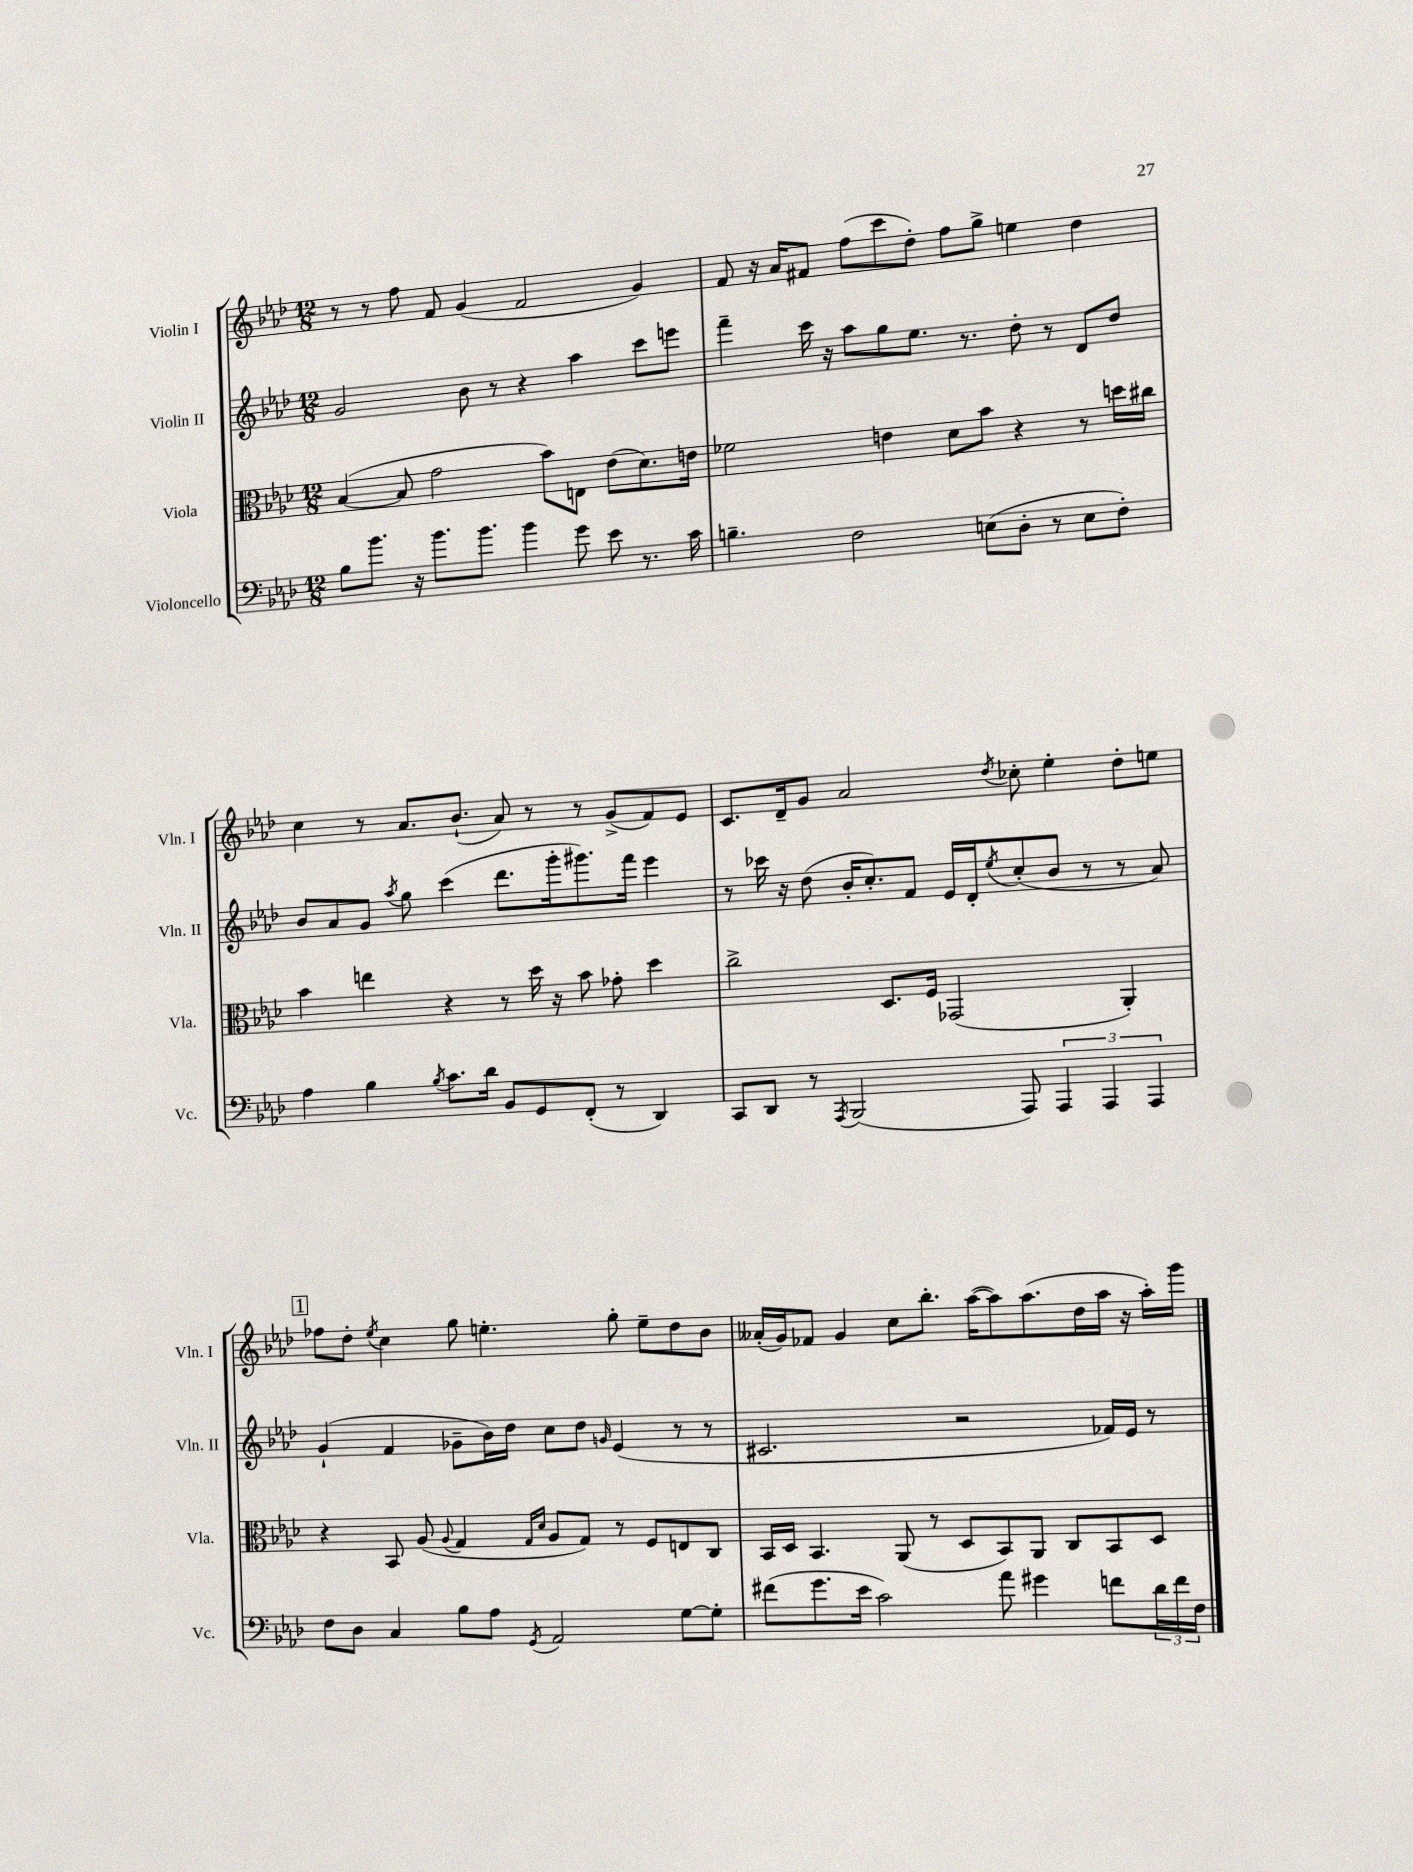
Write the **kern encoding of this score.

**kern	**kern	**kern	**kern
*staff4	*staff3	*staff2	*staff1
*clefF4	*clefC3	*clefG2	*clefG2
*k[b-e-a-d-]	*k[b-e-a-d-]	*k[b-e-a-d-]	*k[b-e-a-d-]
*M12/8	*M12/8	*M12/8	*M12/8
8B-\L	([4B-/	2g/	8r
8.b-\J	.	.	8r
.	8B-/]	.	8ff\
16r	.	.	.
8.b-\L	2g\	.	8f/
.	.	8b-\	(4g/
8.b-\J	.	.	.
.	.	8r	.
4b-\	.	4r	2f/
.	8b-\L)	.	.
8g\	8E\J	4aa-\	.
8e-\	(8e-\L	.	.
8.r	8.d-\)	8ccc\L	4g/)
.	.	8eee\J	.
16c\	16e\Jk	.	.
=	=	=	=
4.B~\	2f-\	4fff~\	8f/
.	.	.	16r
.	.	.	16a-/LK
.	.	16ccc\	8f#/J
.	.	16r	.
2F\	.	8aa-\L	(8ff\L
.	4e\	8gg\	8ccc\
.	.	8.ee-\J	8dd-'\J)
.	8d-\L	.	8ff\L
.	.	8.r	.
(8E\L	8b-\J	.	8gg^\J
8D-'\J	4r	8dd-'\	4ee\
8r	.	8r	.
8E\L	8r	8d-/L	4dd-\
8F'\J)	16dd\LL	8dd-/J	.
.	16cc#\JJ	.	.
=	=	=	=
4A-\	4b-\	8b-/L	4cc\
.	.	8a-/	.
4B-\	4ee\	8g/J	8r
.	.	8qaa-/	.
.	.	8gg\	8.a-/L
8qB-/	.	.	.
8.c\L	4r	(4ccc\	.
.	.	.	(8.b-`/J
16d-\Jk	.	.	.
8BB-/L	8r	8.ddd-\L	8a-/)
8GG/	16dd-\	.	8r
.	16r	16ggg'\k	.
(8FF'/J	8b-\	8.ggg#\)	8r
8r	8g-'\	.	(8g^/L
.	.	16fff\Jk	.
4DD-/)	4dd-\	4eee-\	8f/)
.	.	.	8e-/J
=	=	=	=
8CC/L	2cc^\	8r	8.c/L
8DD-/J	.	16ccc-\	.
.	.	16r	16d-~/k
8r	.	(8dd-\	8g/J
8qAAA-/	.	.	.
(2BBB-/	.	16b-'/LK	2a-/
.	.	8.cc'/)	.
.	8.D-/L	.	.
.	.	8f/J	.
.	16F/Jk	.	.
.	(2GG-/	16e-/LL	.
.	.	16d-'/J	.
.	.	8qee-/	8qdd-/
8AAA-/)	.	(8cc'/	8cc-'\
6AAA-/	.	8b-/J	4ee-'\
.	.	8r	.
6AAA-/	.	.	.
.	4AA-'/)	8r	8dd-'\L
6AAA-/	.	.	.
.	.	8a-/)	8ee\J
=	=	=	=
8F\L	4r	(4g`/	8ff-\L
8D-\J	.	.	8dd-'\J
.	.	.	8qee-/
4C/	8BB-/	4f/	4cc\
.	(8A-/	.	.
.	8qqA-/	.	.
8B-\L	4G/	8g-~\L	8gg\
8A-\J	.	16b-\L)	4.ee'\
.	.	16dd-\JJ	.
.	16qqG/LL	.	.
8qGG/	16qqd-/JJ	.	.
2AA-/	8A-/L	8cc\L	.
.	8G/J)	8dd-\J	.
.	.	16qqg/	.
.	8r	(4e-/	8gg'\
.	8F/L	.	8ee~\L
[8G\L	8E/	8r	8dd-\
8G'\]J	8C/J	8r	8b-\J
=	=	=	=
(8f#\L	16BB-/LL	2.c#/	(16a--'/LL
.	16D-/JJ	.	16g/J)
8.g\	4.BB-/	.	8f-/J
.	.	.	4g/
16e-\Jk	.	.	.
2c\)	.	.	.
.	(8AA-/	.	8cc\L
.	8r	.	8.bb-'\J
.	8D-/L	2r	.
.	.	.	([16aa-\LK
8a-\	8BB-/)	.	8aa-\])
4g#\	8AA-/J	.	(8.aa-\
.	8C/L	.	.
.	.	.	16dd-\L
8f\L	8BB-/	16f-/LL)	16aa-\JJ
.	.	16e-/JJ	16r
24d-\L	8D-/J	8r	16aa-'\LL)
24f\	.	.	.
.	.	.	16ggg\JJ
24F\JJ	.	.	.
==	==	==	==
*-	*-	*-	*-
